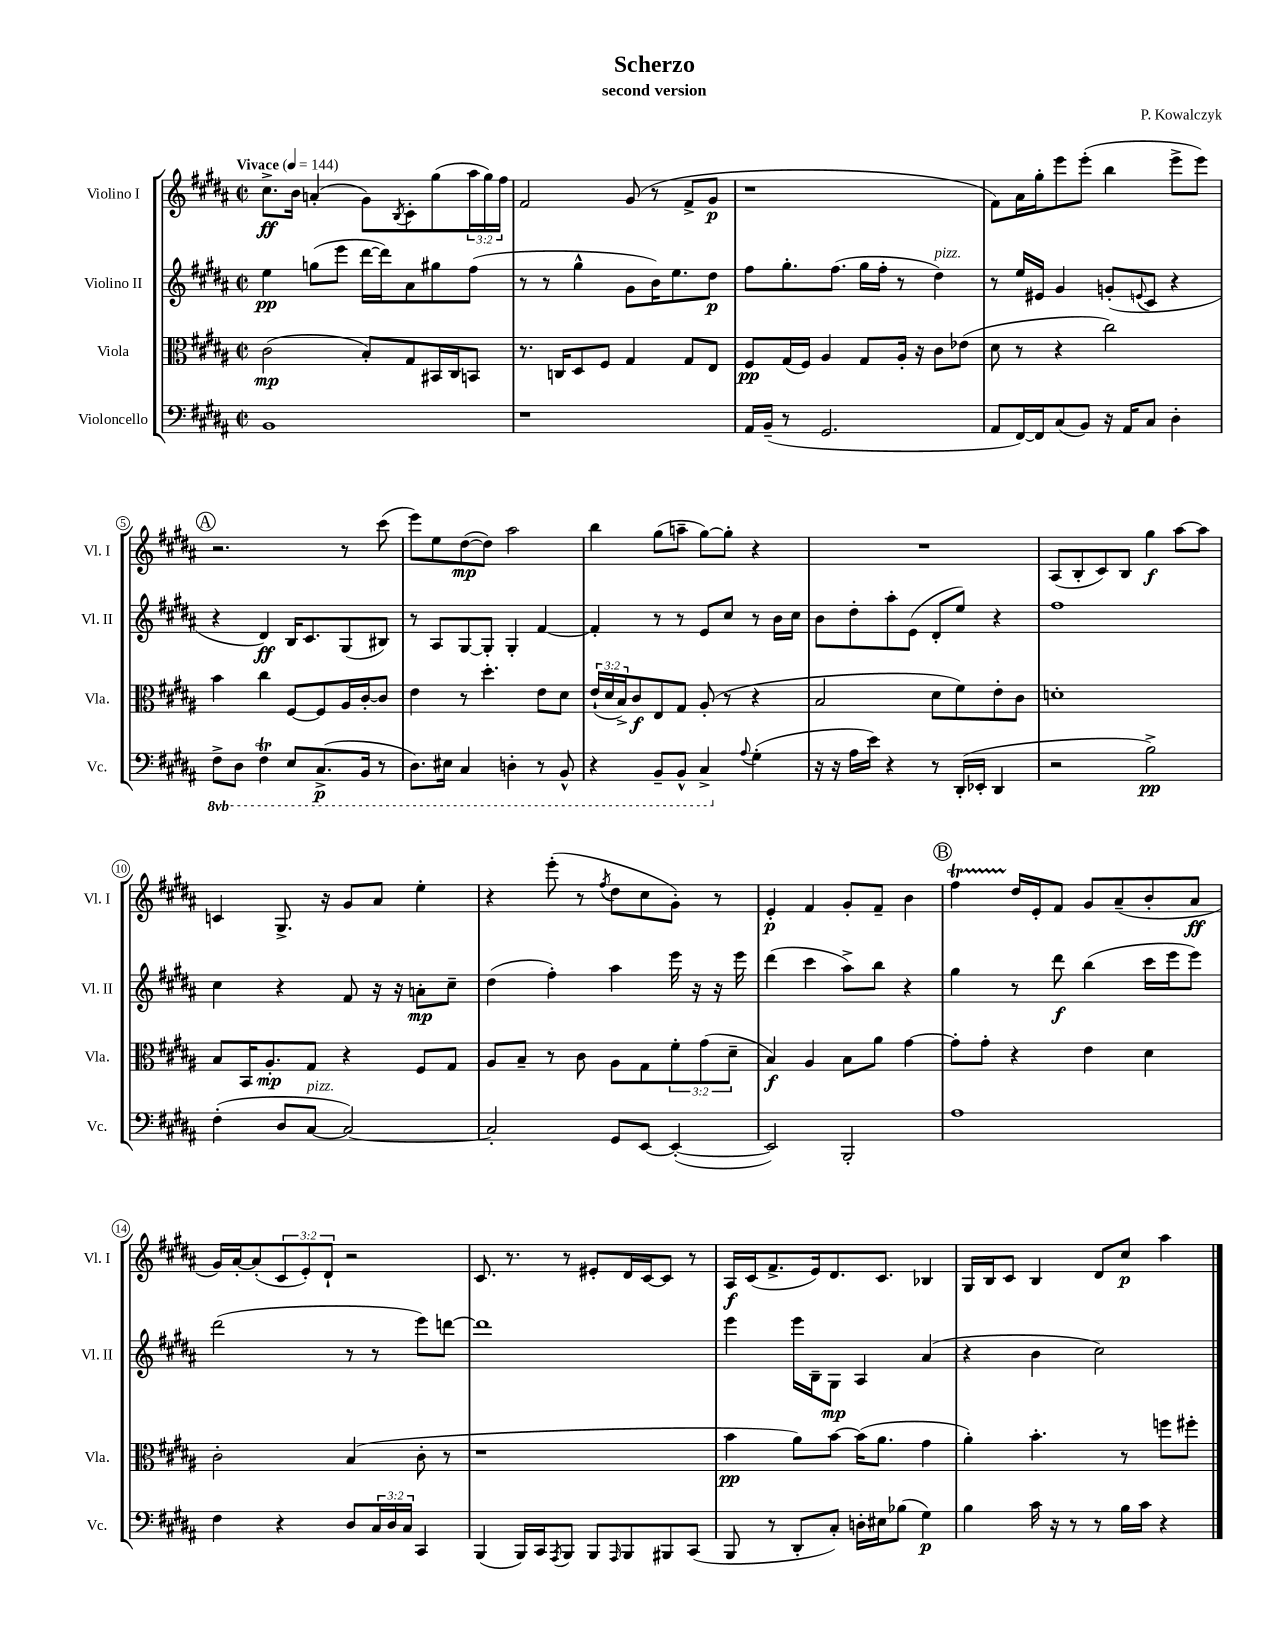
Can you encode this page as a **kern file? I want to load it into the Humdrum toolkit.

**kern	**dynam	**kern	**dynam	**kern	**dynam	**kern	**dynam
*part4	*part4	*part3	*part3	*part2	*part2	*part1	*part1
*staff4	*staff4	*staff3	*staff3	*staff2	*staff2	*staff1	*staff1
*I"Violoncello	*	*I"Viola	*	*I"Violino II	*	*I"Violino I	*
*I'Vc.	*	*I'Vla.	*	*I'Vl. II	*	*I'Vl. I	*
*clefF4	*	*clefC3	*	*clefG2	*	*clefG2	*
*k[f#c#g#d#a#]	*	*k[f#c#g#d#a#]	*	*k[f#c#g#d#a#]	*	*k[f#c#g#d#a#]	*
*M2/2	*	*M2/2	*	*M2/2	*	*M2/2	*
*met(c|)	*	*met(c|)	*	*met(c|)	*	*met(c|)	*
*MM144	*	*MM144	*	*MM144	*	*MM144	*
=1	=1	=1	=1	=1	=1	=1	=1
!	!	!	!	!	!	!LO:TX:a:B:t=Vivace	!
1BB	.	(2c#\	mp	4ee\	pp	8.cc#^\L	ff
.	.	.	.	.	.	16b\Jk	.
.	.	.	.	(8ggn\L	.	(4an'/	.
.	.	.	.	8eee\J	.	.	.
.	.	8B'/L)	.	[16ddd#\LL	.	8g#\L)	.
.	.	.	.	16ddd#\J])	.	.	.
.	.	.	.	.	.	8qB/	.
.	.	8G#/	.	8a#\	.	8c#'\	.
.	.	16BB#X/L	.	8gg#X\	.	(8gg#\	.
.	.	16C#/J	.	.	.	.	.
.	.	8BBn/J	.	(8ff#\J	.	24aa#\L	.
.	.	.	.	.	.	24gg#\)	.
.	.	.	.	.	.	24ff#\JJ	.
=2	=2	=2	=2	=2	=2	=2	=2
1r	.	8.r	.	8r	.	2f#/	.
.	.	.	.	8r	.	.	.
.	.	16Cn/KL	.	.	.	.	.
.	.	8D#/	.	4gg#^^\	.	.	.
.	.	8F#/J	.	.	.	.	.
.	.	4G#/	.	8g#\L	.	(8g#/	.
.	.	.	.	16b\K)	.	8r	.
.	.	.	.	8.ee\	.	.	.
.	.	8G#/L	.	.	.	8f#^/L	.
.	.	8E/J	.	8dd#\J	p	8g#/J	p
=3	=3	=3	=3	=3	=3	=3	=3
16AA#/LL	.	8F#/L	pp	8ff#\L	.	1r	.
(16BB~/JJ	.	.	.	.	.	.	.
8r	.	(16G#/L	.	8.gg#'\	.	.	.
.	.	16F#/JJ)	.	.	.	.	.
2.GG#/	.	4A#/	.	.	.	.	.
.	.	.	.	(8.ff#\J	.	.	.
.	.	8G#/L	.	16gg#\LL	.	.	.
.	.	.	.	16ff#'\JJ	.	.	.
.	.	16A#'/Jk	.	8r	.	.	.
.	.	16r	.	.	.	.	.
!	!	!	!	!LO:TX:a:i:t=pizz.	!	!	!
.	.	8c#\L	.	4dd#\)	.	.	.
.	.	(8e-X\J	.	.	.	.	.
=4	=4	=4	=4	=4	=4	=4	=4
8AA#/L	.	8d#\	.	8r	.	8f#\L)	.
[16FF#/L)	.	8r	.	16ee/LL	.	16a#\L	.
16FF#/J]	.	.	.	16e#X/JJ	.	16gg#'\J	.
(8C#/	.	4r	.	4g#/	.	8eee\	.
8BB/J)	.	.	.	.	.	(8eee'\J	.
16r	.	2cc#\)	.	(8gn'/L	.	4bb\	.
16AA#/KL	.	.	.	.	.	.	.
.	.	.	.	8qqen/	.	.	.
8C#/J	.	.	.	8c#/J	.	.	.
4D#'\	.	.	.	4r	.	8eee^\L	.
.	.	.	.	.	.	8eee\J)	.
!!LO:LB:g=z
!!LO:REH:place=s1:t=A
=5	=5	=5	=5	=5	=5	=5	=5
*8ba	*	*	*	*	*	*	*
8FF#^\L	.	4b\	.	4r	.	2.r	.
8DD#\J	.	.	.	.	.	.	.
4FF#T\	.	4cc#\	.	4d#/)	ff	.	.
8EE/L	.	[8F#/L	.	16B/KL	.	.	.
.	.	.	.	8.c#/	.	.	.
(8.CC#^/	p	8F#/]	.	.	.	.	.
.	.	16A#/L	.	(8G#/	.	8r	.
16BBB/Jk	.	[16c#'/J	.	.	.	.	.
8r	.	8c#/J]	.	8B#X/J)	.	(8ccc#\	.
=6	=6	=6	=6	=6	=6	=6	=6
8.DD#\L)	.	4e\	.	8r	.	8eee\L)	.
.	.	.	.	8A#/L	.	8ee\	.
16EE#X\Jk	.	.	.	.	.	.	.
4CC#/	.	8r	.	[8G#/	.	([8dd#\	mp
.	.	4.dd#'\	.	8G#'/J]	.	8dd#\J])	.
4DDn'\	.	.	.	4G#'/	.	2aa#\	.
8r	.	8e\L	.	[4f#/	.	.	.
8BBB^^/	.	8d#\J	.	.	.	.	.
=7	=7	=7	=7	=7	=7	=7	=7
4r	.	(24e`/LL	.	4f#'/]	.	4bb\	.
.	.	24d#/	.	.	.	.	.
.	.	24B^/J)	.	.	.	.	.
.	.	8c#/	f	.	.	.	.
8BBB~/L	.	8E/	.	8r	.	(8gg#\L	.
8BBB^^/J	.	8G#/J	.	8r	.	8aan~\J	.
4CC#^/	.	(8A#'/	.	8e/L	.	[8gg#\L)	.
.	.	8r	.	8cc#/J	.	8gg#'\J]	.
*X8ba	*	*	*	*	*	*	*
8qqA#/	.	.	.	.	.	.	.
(4G#'\	.	4r	.	8r	.	4r	.
.	.	.	.	16b\LL	.	.	.
.	.	.	.	16cc#\JJ	.	.	.
=8	=8	=8	=8	=8	=8	=8	=8
16r	.	2B/	.	8b\L	.	1r	.
16r	.	.	.	.	.	.	.
16A#\LL	.	.	.	8dd#'\	.	.	.
16e\JJ)	.	.	.	.	.	.	.
4r	.	.	.	8aa#'\	.	.	.
.	.	.	.	(8e\J	.	.	.
8r	.	8d#\L	.	8d#'/L	.	.	.
(16DD#'/LL	.	8f#\)	.	8ee/J)	.	.	.
16EE-X'/JJ	.	.	.	.	.	.	.
4DD#/	.	8e'\	.	4r	.	.	.
.	.	8c#\J	.	.	.	.	.
=9	=9	=9	=9	=9	=9	=9	=9
2r	.	1dn'	.	1ff#	.	(8A#/L	.
.	.	.	.	.	.	8B'/	.
.	.	.	.	.	.	8c#/)	.
.	.	.	.	.	.	8B/J	.
2B^\)	pp	.	.	.	.	4gg#\	f
.	.	.	.	.	.	[8aa#\L	.
.	.	.	.	.	.	8aa#\J]	.
!!LO:LB:g=z
=10	=10	=10	=10	=10	=10	=10	=10
(4F#'\	.	8B/L	.	4cc#\	.	4cn/	.
.	.	16BB/K	.	.	.	.	.
.	.	8.A#'/	mp	.	.	.	.
8D#/L	.	.	.	4r	.	8.G#^/	.
!LO:TX:a:i:t=pizz.	!	!	!	!	!	!	!
[8C#/J	.	8G#/J	.	.	.	.	.
.	.	.	.	.	.	16r	.
2C#/_)	.	4r	.	8f#/	.	8g#/L	.
.	.	.	.	16r	.	8a#/J	.
.	.	.	.	16r	.	.	.
.	.	8F#/L	.	8an'\L	mp	4ee'\	.
.	.	8G#/J	.	8cc#~\J	.	.	.
=11	=11	=11	=11	=11	=11	=11	=11
2C#'/]	.	8A#/L	.	(4dd#\	.	4r	.
.	.	8B~/J	.	.	.	.	.
.	.	8r	.	4ff#'\)	.	(8eee'\	.
.	.	8c#\	.	.	.	8r	.
.	.	.	.	.	.	8qff#/	.
8GG#/L	.	8A#\L	.	4aa#\	.	8dd#\L	.
[8EE/J	.	8G#\	.	.	.	8cc#\	.
(4EE'/_	.	12f#'\	.	16eee\	.	8g#'\J)	.
.	.	.	.	16r	.	.	.
.	.	(12g#\	.	.	.	.	.
.	.	.	.	16r	.	8r	.
.	.	12d#~\J	.	.	.	.	.
.	.	.	.	16eee\	.	.	.
=12	=12	=12	=12	=12	=12	=12	=12
2EE/])	.	4B/)	f	(4ddd#\	.	4e'/	p
.	.	4A#/	.	4ccc#\	.	4f#/	.
2BBB'/	.	8B\L	.	8aa#^\L)	.	8g#'/L	.
.	.	8a#\J	.	8bb\J	.	8f#~/J	.
.	.	[4g#\	.	4r	.	4b\	.
!!LO:REH:place=s1:t=B
=13	=13	=13	=13	=13	=13	=13	=13
1A#	.	8g#'\L]	.	4gg#\	.	4ff#T\	.
.	.	8g#'\J	.	.	.	.	.
.	.	4r	.	8r	.	16dd#/LL	.
.	.	.	.	.	.	16e'/J	.
.	.	.	.	8ddd#\	f	8f#/J	.
.	.	4e\	.	(4bb\	.	8g#/L	.
.	.	.	.	.	.	(8a#~/	.
.	.	4d#\	.	16ccc#\LL	.	8b'/	.
.	.	.	.	16eee\J	.	.	.
.	.	.	.	8eee\J)	.	8a#/J	ff
!!LO:LB:g=z
=14	=14	=14	=14	=14	=14	=14	=14
4F#\	.	2c#'\	.	(2ddd#\	.	16g#/LL)	.
.	.	.	.	.	.	[16a#'/J	.
.	.	.	.	.	.	(8a#'/]	.
4r	.	.	.	.	.	12c#/	.
.	.	.	.	.	.	12e'/)	.
.	.	.	.	.	.	12d#`/J	.
8D#/L	.	(4B/	.	8r	.	2r	.
24C#/L	.	.	.	8r	.	.	.
24D#/	.	.	.	.	.	.	.
24C#/JJ	.	.	.	.	.	.	.
4CC#/	.	8c#'\	.	8eee\L)	.	.	.
.	.	8r	.	[8dddn\J	.	.	.
=15	=15	=15	=15	=15	=15	=15	=15
(4BBB/	.	1r	.	1ddd]	.	8.c#/	.
.	.	.	.	.	.	8.r	.
16BBB/LL)	.	.	.	.	.	.	.
16CC#/J	.	.	.	.	.	.	.
8qAAA#/	.	.	.	.	.	.	.
8BBB/J	.	.	.	.	.	8r	.
8BBB/L	.	.	.	.	.	8e#X'/L	.
16qqAAA#/	.	.	.	.	.	.	.
8BBB/	.	.	.	.	.	16d#/L	.
.	.	.	.	.	.	[16c#/J	.
8BBB#X/	.	.	.	.	.	8c#/J]	.
(8CC#/J	.	.	.	.	.	8r	.
=16	=16	=16	=16	=16	=16	=16	=16
8BBB/	.	4b\	pp	4eee\	.	16A#/LL	f
.	.	.	.	.	.	(16c#/J	.
8r	.	.	.	.	.	8.f#^/	.
8DD#'/L	.	8a#\L)	.	16eee\LL	.	.	.
.	.	.	.	16B~\J	.	16e/k)	.
8C#'/J)	.	[8b\J	.	8G#\J	mp	8.d#/	.
16Dn'\LL	.	(16b\KL]	.	4A#/	.	.	.
16E#X\J	.	8.a#\J	.	.	.	8.c#/J	.
(8B-X\J	.	.	.	.	.	.	.
4G#\)	p	4g#\	.	(4a#/	.	4B-X/	.
=17	=17	=17	=17	=17	=17	=17	=17
4B\	.	4a#'\)	.	4r	.	16G#/LL	.
.	.	.	.	.	.	16B/J	.
.	.	.	.	.	.	8c#/J	.
16c#\	.	4.b'\	.	4b\	.	4B/	.
16r	.	.	.	.	.	.	.
8r	.	.	.	.	.	.	.
8r	.	.	.	2cc#\)	.	8d#/L	.
16B\LL	.	8r	.	.	.	8cc#/J	p
16c#\JJ	.	.	.	.	.	.	.
4r	.	8ffn\L	.	.	.	4aa#\	.
.	.	8ff#X'\J	.	.	.	.	.
==	==	==	==	==	==	==	==
*-	*-	*-	*-	*-	*-	*-	*-
